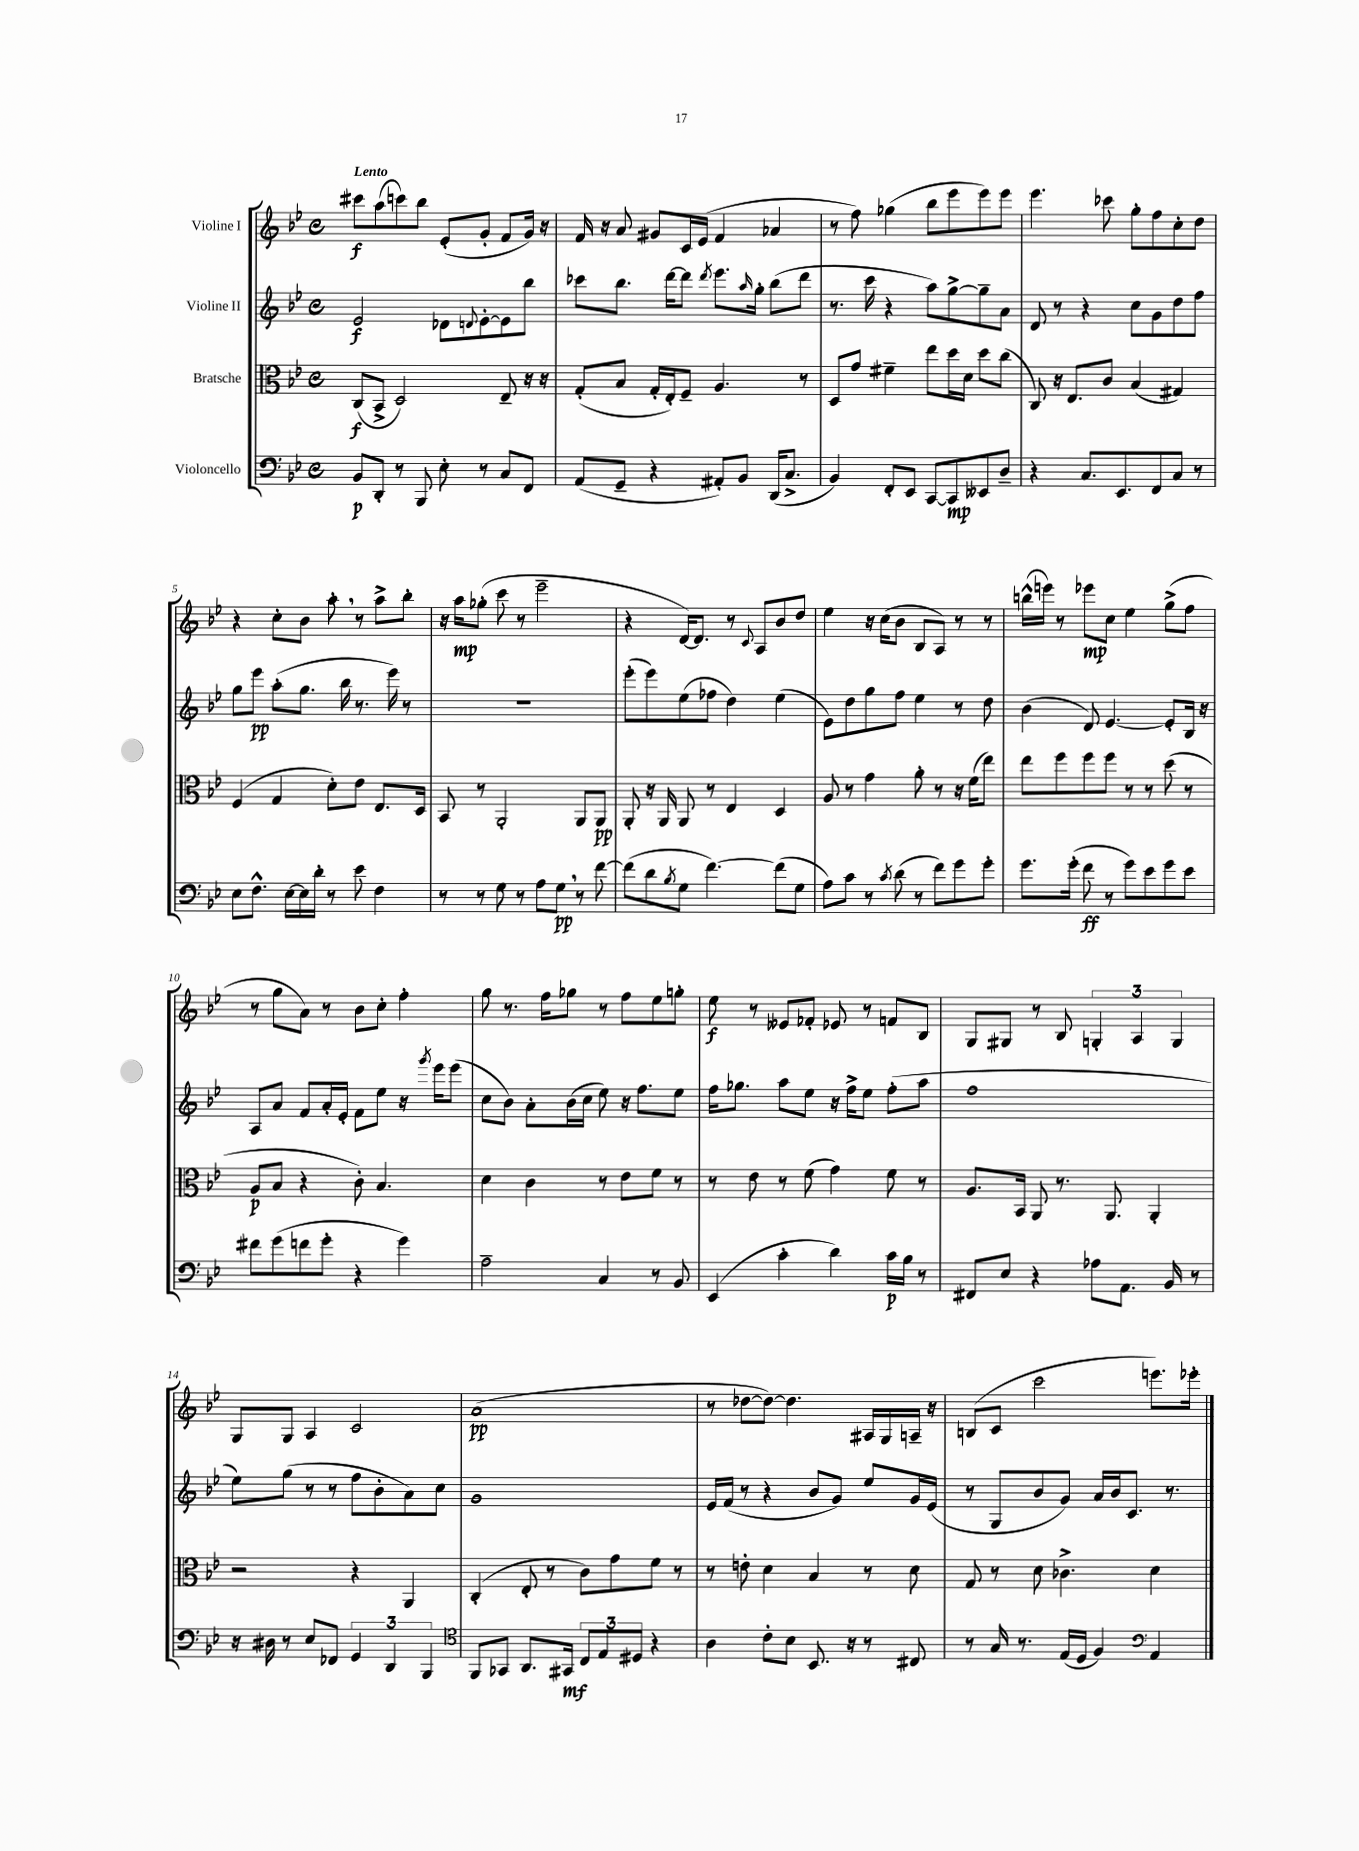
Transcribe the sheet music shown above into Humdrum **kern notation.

**kern	**dynam	**kern	**dynam	**kern	**dynam	**kern	**dynam
*part4	*part4	*part3	*part3	*part2	*part2	*part1	*part1
*staff4	*staff4	*staff3	*staff3	*staff2	*staff2	*staff1	*staff1
*I"Violoncello	*	*I"Bratsche	*	*I"Violine II	*	*I"Violine I	*
*clefF4	*	*clefC3	*	*clefG2	*	*clefG2	*
*k[b-e-]	*	*k[b-e-]	*	*k[b-e-]	*	*k[b-e-]	*
*M4/4	*	*M4/4	*	*M4/4	*	*M4/4	*
*met(c)	*	*met(c)	*	*met(c)	*	*met(c)	*
=1	=1	=1	=1	=1	=1	=1	=1
!	!	!	!	!	!	!LO:TX:a:B:t=Lento	!
8BB-/L	p	(8C/L	f	2e-/	f	8ccc#X\L	f
8DD'/J	.	8BB-^/J	.	.	.	(8aa\	.
8r	.	2D/)	.	.	.	8cccn\)	.
8BBB-/	.	.	.	.	.	8bb-\J	.
8E-'\	.	.	.	8d-X\L	.	(8e-'/L	.
.	.	.	.	8qqdn/	.	.	.
8r	.	.	.	[8e-'\	.	8g'/J	.
8C/L	.	8E-~/	.	8e-\]	.	8f/L	.
8FF/J	.	16r	.	8bb-\J	.	16g/Jk)	.
.	.	16r	.	.	.	16r	.
=2	=2	=2	=2	=2	=2	=2	=2
(8AA/L	.	(8G'/L	.	8ccc-X\L	.	16f/	.
.	.	.	.	.	.	16r	.
8GG~/J	.	8B-/J	.	8.bb-\J	.	8a/	.
4r	.	16G'/LL	.	.	.	8g#X/L	.
.	.	16E-'/J)	.	[16ddd\KL	.	.	.
.	.	8F~/J	.	8ddd\J]	.	16c/L	.
.	.	.	.	.	.	(16e-/JJ	.
.	.	.	.	8qddd/	.	.	.
8AA#X'/L)	.	4.A/	.	8.eee-\L	.	4f/	.
8BB-/J	.	.	.	.	.	.	.
.	.	.	.	16qqaa/	.	.	.
.	.	.	.	16gg'\Jk	.	.	.
(16DD/KL	.	.	.	(8bb-\L	.	4a-X/	.
8.C^/J	.	.	.	.	.	.	.
.	.	8r	.	8ddd\J	.	.	.
=3	=3	=3	=3	=3	=3	=3	=3
4BB-/)	.	8D/L	.	8.r	.	8r	.
.	.	8g/J	.	.	.	8ff\)	.
.	.	.	.	16ccc\	.	.	.
8FF'/L	.	4f#X~\	.	4r	.	(4gg-X\	.
8EE-/J	.	.	.	.	.	.	.
[8CC/L	.	8ee-\L	.	8aa\L)	.	8bb-\L	.
8CC/]	mp	16dd\L	.	[8gg^\	.	8eee-\	.
.	.	16d\JJ	.	.	.	.	.
8EE--X/	.	8dd\L	.	8gg~\]	.	8eee-\)	.
8D~/J	.	(8cc\J	.	8a\J	.	8eee-\J	.
=4	=4	=4	=4	=4	=4	=4	=4
4r	.	8C/)	.	8d/	.	4.eee-\	.
.	.	16r	.	8r	.	.	.
.	.	8.E-/L	.	.	.	.	.
8.C/L	.	.	.	4r	.	.	.
.	.	8c/J	.	.	.	8ccc-X\	.
8.EE-/	.	.	.	.	.	.	.
.	.	(4B-/	.	8cc\L	.	8gg'\L	.
8FF/	.	.	.	8g\	.	8ff\	.
8C/J	.	4G#X/)	.	8dd\	.	8cc'\	.
8r	.	.	.	8ff\J	.	8dd\J	.
!!LO:LB:g=z
=5	=5	=5	=5	=5	=5	=5	=5
8E-\L	.	(4F/	.	8gg\L	.	4r	.
8.F^^\J	.	.	.	8eee-\J	pp	.	.
.	.	4G/	.	(8aa'\L	.	8cc'\L	.
[16E-\LL	.	.	.	.	.	.	.
16E-\]	.	.	.	8.gg\J	.	8b-\J	.
16d'\JJ	.	.	.	.	.	.	.
8r	.	8d'\L)	.	.	.	8aa',\	.
.	.	.	.	16bb-\	.	.	.
8e-\	.	8e-\J	.	8.r	.	8r	.
4F\	.	8.E-/L	.	.	.	8aa^\L	.
.	.	.	.	16eee-\)	.	.	.
.	.	.	.	8r	.	8bb-'\J	.
.	.	16D/Jk	.	.	.	.	.
=6	=6	=6	=6	=6	=6	=6	=6
8r	.	8BB-/	.	1r	.	16r	.
.	.	.	.	.	.	16aa\KL	mp
8r	.	8r	.	.	.	(8gg-X'\J	.
8G\	.	2AA'/	.	.	.	8ccc\	.
8r	.	.	.	.	.	8r	.
8A\L	.	.	.	.	.	2eee-~\	.
8G,\J	pp	.	.	.	.	.	.
8r	.	8AA/L	.	.	.	.	.
[8f\	.	8AA/J	pp	.	.	.	.
=7	=7	=7	=7	=7	=7	=7	=7
(8f\L]	.	8AA'/	.	(8eee-'\L	.	4r	.
8d\	.	16r	.	8eee-\)	.	.	.
.	.	16AA/	.	.	.	.	.
8qB-/	.	.	.	.	.	.	.
8G\J	.	8AA/	.	(8ee-\	.	[16d/KL)	.
.	.	.	.	.	.	8.d/J]	.
[4.f\)	.	8r	.	8ff-X\J	.	.	.
.	.	4E-/	.	4dd\)	.	8r	.
.	.	.	.	.	.	8qqc/	.
.	.	.	.	.	.	8A/L	.
(8f\L]	.	4D/	.	(4ee-\	.	8b-/	.
8G\J	.	.	.	.	.	8dd/J	.
=8	=8	=8	=8	=8	=8	=8	=8
8A\L)	.	8A/	.	8e-\L)	.	4ee-\	.
8c\J	.	8r	.	8dd\	.	.	.
8r	.	4g\	.	8gg\	.	16r	.
.	.	.	.	.	.	(16cc\KL	.
8qc/	.	.	.	.	.	.	.
(8d\	.	.	.	8ff\J	.	8b-\J	.
8r	.	8a'\	.	4ee-\	.	8B-/L	.
8f\L)	.	8r	.	.	.	8A/J)	.
8g\	.	16r	.	8r	.	8r	.
.	.	(16f\KL	.	.	.	.	.
8g'\J	.	8ee-\J)	.	8dd\	.	8r	.
=9	=9	=9	=9	=9	=9	=9	=9
8.g\L	.	8ee-\L	.	(4b-\	.	(16bbn^^\LL	.
.	.	.	.	.	.	16eeen\JJ)	.
.	.	8ff\	.	.	.	8r	.
(16g'\Jk	.	.	.	.	.	.	.
8f\	ff	8ff\	.	8d/)	.	8eee-X\L	mp
8r	.	8ff\J	.	[4.e-/	.	8cc\J	.
8g\L)	.	8r	.	.	.	4ee-\	.
8e-\	.	8r	.	.	.	.	.
8g\	.	(8dd\	.	8e-'/L]	.	(8gg^\L	.
8e-\J	.	8r	.	16B-/Jk	.	8ff\J	.
.	.	.	.	16r	.	.	.
!!LO:LB:g=z
=10	=10	=10	=10	=10	=10	=10	=10
8f#X\L	.	8A/L	p	8A/L	.	8r	.
(8g\	.	8B-/J	.	8a/J	.	8gg\L	.
8fn\	.	4r	.	8f/L	.	8a\J)	.
8g'\J	.	.	.	16a'/L	.	8r	.
.	.	.	.	16e-'/JJ	.	.	.
4r	.	8c'\)	.	8f\L	.	8b-\L	.
.	.	4.B-/	.	8ee-\J	.	8cc'\J	.
4g\)	.	.	.	16r	.	4ff'\	.
.	.	.	.	8qggg/	.	.	.
.	.	.	.	16eee-\KL	.	.	.
.	.	.	.	(8eee-\J	.	.	.
=11	=11	=11	=11	=11	=11	=11	=11
2A~\	.	4d\	.	8cc\L	.	8gg\	.
.	.	.	.	8b-\J)	.	8.r	.
.	.	4c\	.	8a'\L	.	.	.
.	.	.	.	.	.	16ff\KL	.
.	.	.	.	(16b-\L	.	8gg-X\J	.
.	.	.	.	16cc\JJ	.	.	.
4C/	.	8r	.	8ee-\)	.	8r	.
.	.	8e-\L	.	16r	.	8ff\L	.
.	.	.	.	8.ff\L	.	.	.
8r	.	8f\J	.	.	.	8ee-\	.
8BB-/	.	8r	.	8ee-\J	.	8ggn'\J	.
=12	=12	=12	=12	=12	=12	=12	=12
(4EE-/	.	8r	.	16ff\KL	.	8ee-\	f
.	.	.	.	8.gg-X\J	.	.	.
.	.	8e-\	.	.	.	8r	.
4c'\	.	8r	.	8aa\L	.	8e--X/L	.
.	.	(8f\	.	8ee-\J	.	8f-X'/J	.
4d\)	.	4g\)	.	16r	.	8e-X/	.
.	.	.	.	16ff^\KL	.	.	.
.	.	.	.	8ee-\J	.	8r	.
16c\LL	p	8f\	.	(8ff'\L	.	8fn/L	.
16B-\JJ	.	.	.	.	.	.	.
8r	.	8r	.	8aa\J	.	8B-/J	.
=13	=13	=13	=13	=13	=13	=13	=13
8FF#X/L	.	8.A/L	.	1ff	.	8G/L	.
8E-/J	.	.	.	.	.	8G#X/J	.
.	.	16BB-/Jk	.	.	.	.	.
4r	.	8AA/	.	.	.	8r	.
.	.	8.r	.	.	.	8B-/	.
8A-X\L	.	.	.	.	.	6Gn'/	.
.	.	8.AA/	.	.	.	.	.
8.AA\J	.	.	.	.	.	.	.
.	.	.	.	.	.	6A/	.
.	.	4AA'/	.	.	.	.	.
16BB-/	.	.	.	.	.	.	.
.	.	.	.	.	.	6G/	.
8r	.	.	.	.	.	.	.
!!LO:LB:g=z
=14	=14	=14	=14	=14	=14	=14	=14
16r	.	2r	.	8ee-\L)	.	8G/L	.
16D#X\	.	.	.	.	.	.	.
8r	.	.	.	(8gg\J	.	8G/J	.
8E-/L	.	.	.	8r	.	4A/	.
8FF-X/J	.	.	.	8r	.	.	.
6GG/	.	4r	.	8ff\L	.	2c/	.
.	.	.	.	8b-'\	.	.	.
6DD/	.	.	.	.	.	.	.
.	.	4AA/	.	8a\)	.	.	.
6BBB-/	.	.	.	.	.	.	.
.	.	.	.	8cc\J	.	.	.
=15	=15	=15	=15	=15	=15	=15	=15
*clefC4	*	*	*	*	*	*	*
8FF/L	.	(4C'/	.	1g	.	(1a	pp
8GG-X/J	.	.	.	.	.	.	.
8.AA/L	.	8E-'/	.	.	.	.	.
.	.	8r	.	.	.	.	.
16GG#X/Jk	mf	.	.	.	.	.	.
12C/L	.	8c\L)	.	.	.	.	.
12E-/	.	.	.	.	.	.	.
.	.	8g\	.	.	.	.	.
12D#X/J	.	.	.	.	.	.	.
4r	.	8f\J	.	.	.	.	.
.	.	8r	.	.	.	.	.
=16	=16	=16	=16	=16	=16	=16	=16
4A\	.	8r	.	16e-/LL	.	8r	.
.	.	.	.	(16f/JJ	.	.	.
.	.	8en'\	.	8r	.	[8dd-X\L	.
8c'\L	.	4d\	.	4r	.	8dd-\J_)	.
8B-\J	.	.	.	.	.	4.dd-\]	.
8.BB-/	.	4B-/	.	8b-/L	.	.	.
.	.	.	.	8g/J)	.	.	.
16r	.	.	.	.	.	.	.
8r	.	8r	.	8ee-/L	.	16A#X/LL	.
.	.	.	.	.	.	16G/	.
8C#X/	.	8d\	.	16g/L	.	16An~/JJ	.
.	.	.	.	(16e-/JJ	.	16r	.
=17	=17	=17	=17	=17	=17	=17	=17
8r	.	8G/	.	8r	.	(8Bn/L	.
16G/	.	8r	.	8G/L	.	8c/J	.
8.r	.	.	.	.	.	.	.
.	.	8d\	.	8b-/	.	2ccc\	.
(16E-/LL	.	4.c-X^\	.	8g/J)	.	.	.
16D/JJ	.	.	.	.	.	.	.
4F/)	.	.	.	16a/LL	.	.	.
.	.	.	.	16b-/J	.	.	.
.	.	.	.	8.c/J	.	.	.
*clefF4	*	*	*	*	*	*	*
4AA/	.	4d\	.	.	.	8.eeen\L)	.
.	.	.	.	8.r	.	.	.
.	.	.	.	.	.	16eee-X'\Jk	.
==	==	==	==	==	==	==	==
*-	*-	*-	*-	*-	*-	*-	*-
